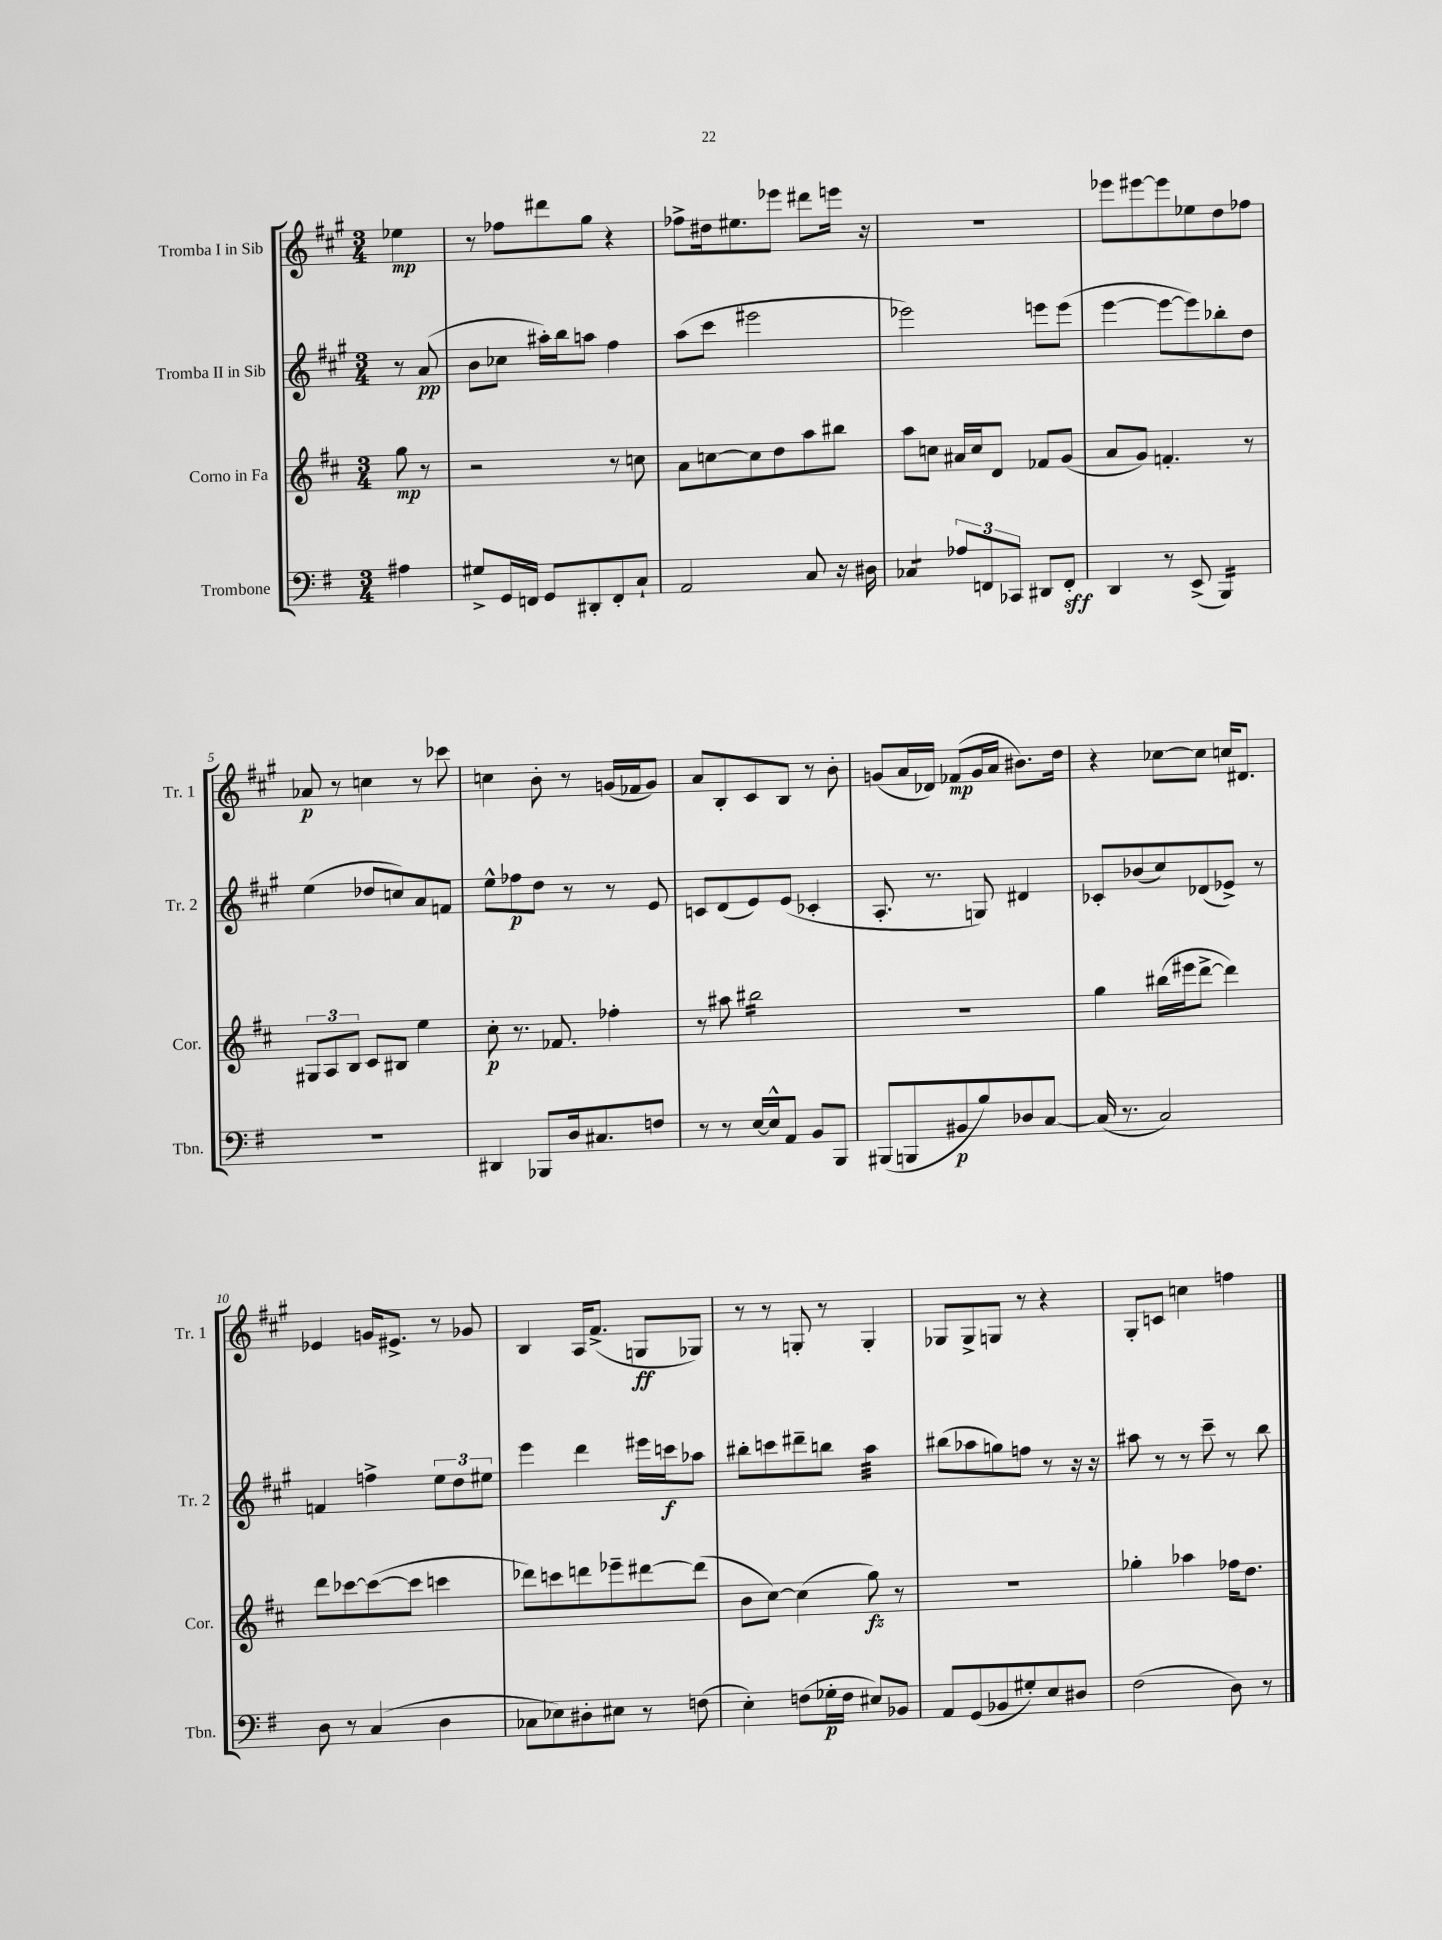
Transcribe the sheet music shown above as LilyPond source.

<<
\new StaffGroup <<
\new Staff = "s0" \with { instrumentName = "Tromba I in Sib" shortInstrumentName = "Tr. 1" } {
    \clef treble \key a \major \numericTimeSignature \time 3/4 \partial 4
    ees''4\mp |
    r8 fes''8 dis'''8 gis''8 r4 |
    fes''8-> dis''16 eis''8. ees'''8 dis'''8 e'''16 r16 |
    R2. |
    ees'''8 eis'''8~ eis'''8 ees''8 d''8 fes''8 |
    aes'8\p r8 c''4 r8 ces'''8 |
    c''4 b'8-. r8 g'16( fes'16 g'8) |
    a'8 b8-. cis'8 b8 r8 b'8-. |
    g'8( a'16 des'16) fes'8\mp( g'16 a'16 bis'8.) d''16 |
    r4 ces''8~ ces''8 c''16 dis'8. |
    ees'4 g'16 eis'8.-> r8 ges'8 |
    b4 a16 fis'8.->( g8\ff ges8) |
    r8 r8 g8-. r8 g4-. |
    ges8 ges8-> g8 r8 r4 |
    gis8-. c'8 c''4 f''4 \bar "|." |
}
\new Staff = "s1" \with { instrumentName = "Tromba II in Sib" shortInstrumentName = "Tr. 2" } {
    \clef treble \key a \major \numericTimeSignature \time 3/4 \partial 4
    r8 a'8\pp( |
    b'8 ces''8 ais''16-.) b''16 a''8 fis''4 |
    a''8( cis'''8 eis'''2 |
    ees'''2) e'''8 e'''8( |
    e'''4~ e'''8~ e'''8) bes''8-. d''8 |
    e''4( des''8 c''8) a'8 f'8 |
    e''8-^ fes''8\p d''8 r8 r8 e'8 |
    c'8 d'8( e'8) e'8( ces'4-. |
    a8.-. r8. g8) dis'4 |
    ces'8-. bes'8( cis''8) des'8( ees'8->) r8 |
    f'4 f''4-> \tuplet 3/2 { e''8 d''8 eis''8 } |
    e'''4 d'''4 eis'''16 c'''16\f aes''8 |
    bis''8-. c'''8 dis'''8-- b''8 a''4:32 |
    bis''8( aes''8 g''8) f''8 r8 r16 r16 |
    ais''8 r8 r8 cis'''8-- r8 b''8 \bar "|." |
}
\new Staff = "s2" \with { instrumentName = "Corno in Fa" shortInstrumentName = "Cor." } {
    \clef treble \key d \major \numericTimeSignature \time 3/4 \partial 4
    g''8\mp r8 |
    r2 r8 c''8 |
    a'8 c''8~ c''8 d''8 a''8 bis''8 |
    a''8 c''8 ais'16 c''16 d'8 fes'8 g'8( |
    a'8 g'8) f'4.-. r8 |
    \tuplet 3/2 { gis8 a8 b8 } cis'8 bis8 e''4 |
    cis''8-.\p r8. fes'8. fes''4-. |
    r8 ais''8 bis''2:16 |
    R2. |
    g''4 bis''16( eis'''16 d'''8~-> d'''4) |
    d'''8 ces'''8~ ces'''8~( ces'''8 c'''4 |
    des'''8) c'''8 d'''8 ees'''8-- dis'''8~ dis'''8( |
    b'8 cis''8~) cis''4( g''8\fz) r8 |
    R2. |
    ges''4-. aes''4 fes''16 d''8. \bar "|." |
}
\new Staff = "s3" \with { instrumentName = "Trombone" shortInstrumentName = "Tbn." } {
    \clef bass \key g \major \numericTimeSignature \time 3/4 \partial 4
    ais4 |
    gis8-> g,16 f,16 g,8 dis,8-. f,8-. c8-! |
    a,2 c8 r16 dis16 |
    ces4:8 \tuplet 3/2 { aes8 f,8 ces,8 } dis,8 f,8-.\sff |
    d,4 r8 e,8->( b,,4:16) |
    R2. |
    dis,4 bes,,8 d16 cis8. f8 |
    r8 r8 e16~ e16-^ a,8 b,8 b,,8 |
    bis,,8( b,,8 bis,8\p b8) des8 c8~ |
    c16( r8. c2) |
    d8 r8 c4( d4 |
    ces8 ees8) dis8-. eis8 r8 f8( |
    e4-.) f8( ges16-.\p f16 eis8) bes,8 |
    a,8 g,8( bes,8 gis8-.) e8 dis8 |
    fis2( d8) r8 \bar "|." |
}
>>
>>
